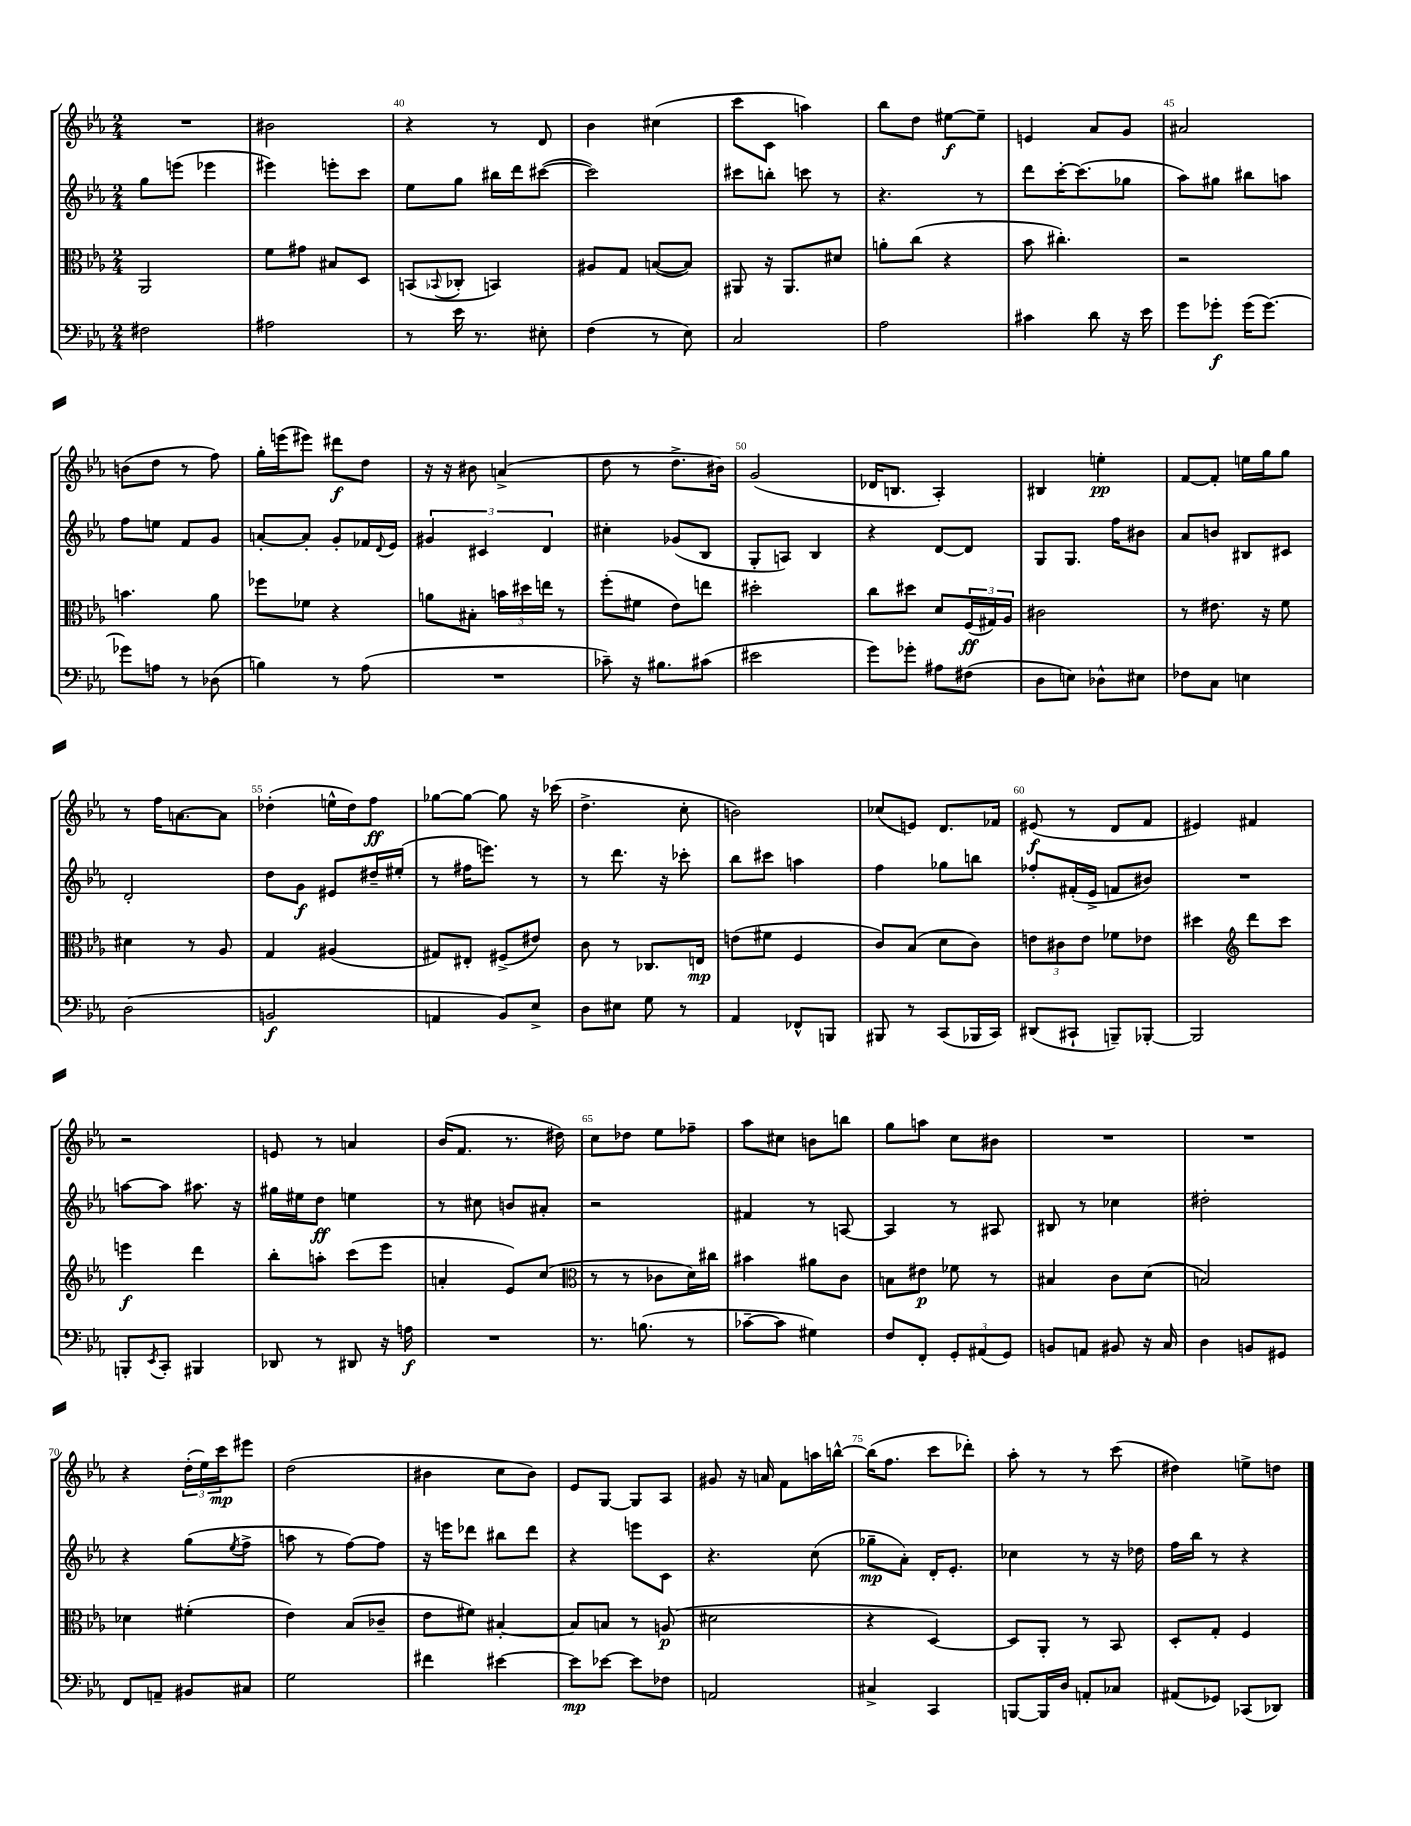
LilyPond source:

<<
\new StaffGroup <<
\new Staff = "s0" {
    \clef treble \key ees \major \numericTimeSignature \time 2/4
    R2 |
    bis'2 |
    r4 r8 d'8 |
    bes'4 cis''4( |
    c'''8 c'8 a''4) |
    bes''8 d''8 eis''8~\f eis''8-- |
    e'4 aes'8 g'8 |
    ais'2 |
    b'8( d''8 r8 f''8) |
    g''16-. e'''16( eis'''8) dis'''8\f d''8 |
    r16 r16 bis'8 a'4->( |
    d''8 r8 d''8.-> bis'16) |
    g'2( |
    des'16 b8. aes4-.) |
    bis4 e''4-.\pp |
    f'8~ f'8-. e''16 g''16 g''8 |
    r8 f''16 a'8.~ a'8 |
    des''4-.( e''16-^ des''16) f''8\ff |
    ges''8~ ges''8~ ges''8 r16 ces'''16( |
    d''4.-> c''8-. |
    b'2) |
    ces''8( e'8) d'8. fes'16 |
    eis'8\f( r8 d'8 f'8 |
    eis'4) fis'4 |
    r2 |
    e'8 r8 a'4 |
    bes'16( f'8. r8. dis''16) |
    c''8 des''8 ees''8 fes''8-- |
    aes''8 cis''8 b'8 b''8 |
    g''8 a''8 c''8 bis'8 |
    R2 |
    R2 |
    r4 \tuplet 3/2 { d''16-.( ees''16) c'''16\mp } eis'''8 |
    d''2( |
    bis'4 c''8 bis'8) |
    ees'8 g8~ g8 aes8 |
    gis'8 r16 a'16 f'8 a''16 b''16~-^ |
    b''16( f''8. c'''8 des'''8-.) |
    aes''8-. r8 r8 c'''8( |
    dis''4) e''8-> d''8 \bar "|." |
}
\new Staff = "s1" {
    \clef treble \key ees \major \numericTimeSignature \time 2/4
    g''8 e'''8( ees'''4 |
    eis'''4) e'''8-. c'''8 |
    ees''8 g''8 bis''16 d'''16 cis'''8~( |
    cis'''2) |
    cis'''8 b''8-. c'''8 r8 |
    r4. r8 |
    d'''8 c'''16~-. c'''8.( ges''8 |
    aes''8) gis''8 bis''8 a''8 |
    f''8 e''8 f'8 g'8 |
    a'8~-. a'8-. g'8-. fes'16 \appoggiatura { d'8 } ees'16 |
    \tuplet 3/2 { gis'4 cis'4 d'4 } |
    cis''4-. ges'8( bes8 |
    g8-. a8) bes4 |
    r4 d'8~ d'8 |
    g8 g8. f''16 bis'8 |
    aes'8 b'8 bis8 cis'8 |
    d'2-. |
    d''8 g'8\f eis'8 dis''16-- eis''16-.( |
    r8 fis''16 e'''8.) r8 |
    r8 d'''8. r16 ces'''8-. |
    bes''8 cis'''8 a''4 |
    f''4 ges''8 b''8 |
    fes''8-. fis'16-.( ees'16-> f'8 bis'8) |
    R2 |
    a''8~ a''8 ais''8. r16 |
    gis''16 eis''16 d''8\ff e''4 |
    r8 cis''8 b'8 ais'8-. |
    r2 |
    fis'4 r8 a8~ |
    a4 r8 ais8 |
    bis8 r8 ces''4 |
    dis''2-. |
    r4 g''8( \acciaccatura { ees''8 } f''8-> |
    a''8 r8 f''8~) f''8 |
    r16 e'''16 des'''8 bis''8 des'''8 |
    r4 e'''8 c'8 |
    r4. c''8( |
    ges''8--\mp aes'8-.) d'16-. ees'8.-. |
    ces''4 r8 r16 des''16 |
    f''16 bes''16 r8 r4 \bar "|." |
}
\new Staff = "s2" {
    \clef alto \key ees \major \numericTimeSignature \time 2/4
    aes,2 |
    f'8 gis'8 bis8 d8 |
    b,8( \appoggiatura { bes,8 } ces8-. b,4) |
    ais8 g8 b8~( b8) |
    ais,8 r16 ais,8. dis'8 |
    a'8-. c''8( r4 |
    bes'8 cis''4.-.) |
    r2 |
    b'4. aes'8 |
    fes''8 fes'8 r4 |
    a'8 bis8-. \tuplet 3/2 { b'16 dis''16 e''16 } r8 |
    f''8-.( fis'8 ees'8) e''8 |
    dis''2-. |
    c''8 dis''8 d'8 \tuplet 3/2 { f16\ff( gis16) aes16 } |
    cis'2 |
    r8 eis'8. r16 f'8 |
    dis'4 r8 aes8 |
    g4 ais4( |
    gis8) eis8-. fis8->( eis'8) |
    c'8 r8 ces8. e16\mp |
    e'8( fis'8 f4 |
    c'8) bes8( d'8 c'8) |
    \tuplet 3/2 { e'8 cis'8 e'8 } fes'8 ees'8 |
    dis''4 \clef treble d'''8 c'''8 |
    e'''4\f d'''4 |
    bes''8-. a''8-. c'''8( ees'''8 |
    a'4-. ees'8) c''8( |
    \clef alto r8 r8 ces'8 d'16) cis''16 |
    bis'4 ais'8 c'8 |
    b8 eis'8\p fes'8 r8 |
    bis4 c'8 d'8( |
    b2) |
    des'4 fis'4-.( |
    ees'4) bes8( ces'8-- |
    ees'8 fis'8) bis4~-. |
    bis8 b8 r8 a8\p( |
    dis'2 |
    r4 d4~) |
    d8 aes,8-. r8 bes,8 |
    d8-. g8-. f4 \bar "|." |
}
\new Staff = "s3" {
    \clef bass \key ees \major \numericTimeSignature \time 2/4
    fis2 |
    ais2 |
    r8 ees'16 r8. eis8-. |
    f4( r8 ees8) |
    c2 |
    aes2 |
    cis'4 d'8 r16 ees'16 |
    g'8 ges'8-.\f ges'16( ges'8.~) |
    ges'8 a8 r8 des8( |
    b4) r8 aes8( |
    R2 |
    ces'8--) r16 bis8. cis'8( |
    eis'2 |
    g'8) ges'8-. ais8 fis8( |
    d8 e8) des8-^ eis8 |
    fes8 c8 e4 |
    d2( |
    b,2\f |
    a,4 bes,8) ees8-> |
    d8 eis8 g8 r8 |
    aes,4 fes,8-^ b,,8 |
    bis,,8 r8 c,8( bes,,16 c,16) |
    dis,8( cis,8-! b,,8--) bes,,8~-. |
    bes,,2 |
    b,,8-. \acciaccatura { ees,8 } c,8-. bis,,4 |
    des,8 r8 dis,8 r16 a16\f |
    R2 |
    r8. b8.( r8 |
    ces'8~-- ces'8 gis4) |
    f8 f,8-. \tuplet 3/2 { g,8-. ais,8( g,8) } |
    b,8 a,8 bis,8 r16 c16 |
    d4 b,8 gis,8 |
    f,8 a,8-- bis,8 cis8 |
    g2 |
    fis'4 eis'4~ |
    eis'8\mp ees'8~ ees'8 fes8 |
    a,2 |
    cis4-> c,4 |
    b,,8~ b,,16 d16 a,8-. ces8 |
    ais,8( ges,8) ces,8( des,8) \bar "|." |
}
>>
>>
\layout { \context { \Score currentBarNumber = #38 \override BarNumber.break-visibility = ##(#f #t #t) barNumberVisibility = #(every-nth-bar-number-visible 5) } }
